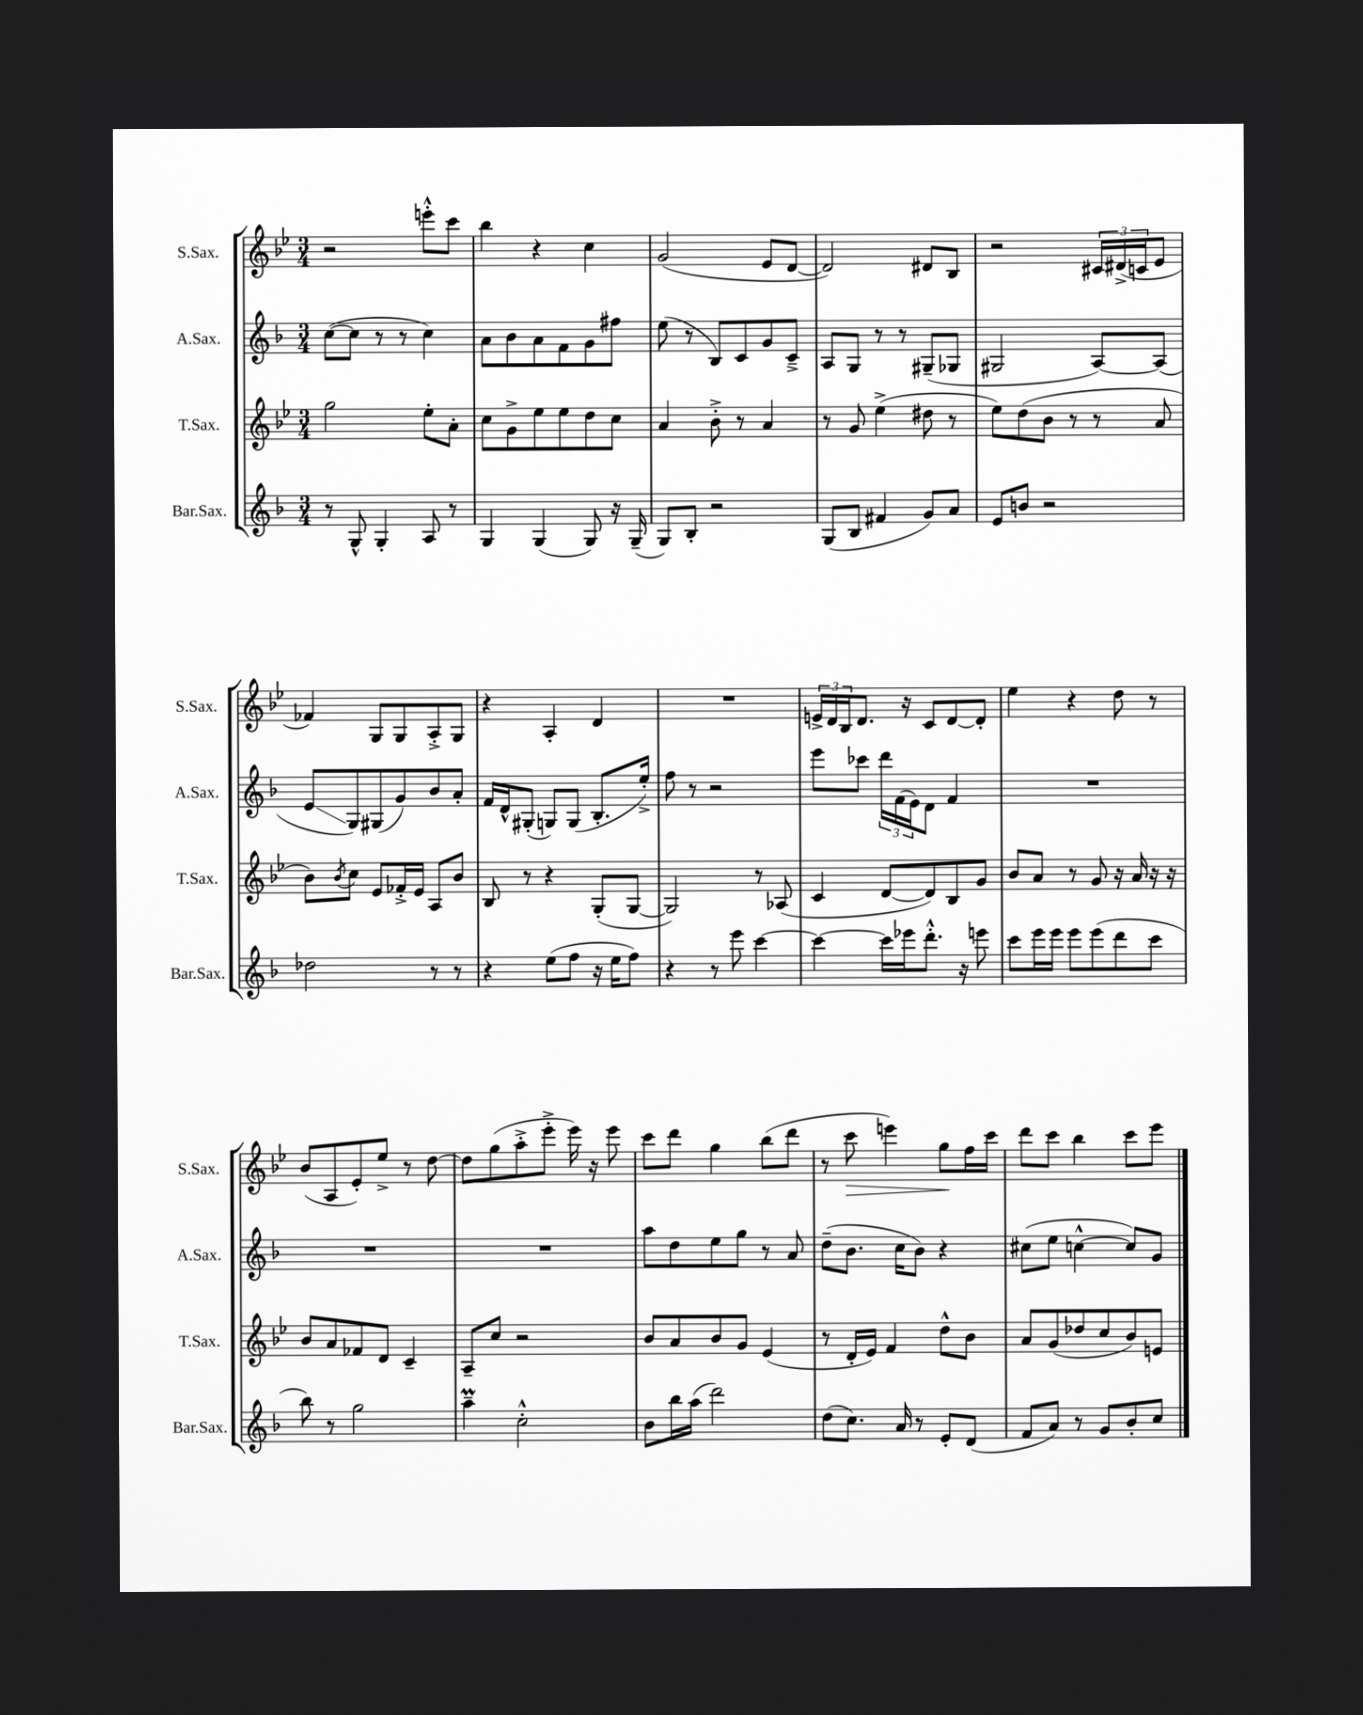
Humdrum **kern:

**kern	**kern	**kern	**kern
*staff4	*staff3	*staff2	*staff1
*clefG2	*clefG2	*clefG2	*clefG2
*k[b-]	*k[b-e-]	*k[b-]	*k[b-e-]
*M3/4	*M3/4	*M3/4	*M3/4
8r	2gg	([8cc	2r
8G^^	.	8cc]	.
4G'	.	8r	.
.	.	8r	.
8A	8ee-'	4cc)	8eee'^^
8r	8a'	.	8ccc
=	=	=	=
4G	8cc	8a	4bb-
.	8g^	8b-	.
(4G	8ee-	8a	4r
.	8ee-	8f	.
8G)	8dd	8g	4cc
16r	8cc	8ff#	.
(16G~	.	.	.
=	=	=	=
8G)	4a	(8ee	(2g
8B-'	.	8r	.
2r	8b-'^	8B-)	.
.	8r	8c	.
.	4a	8g	8e-
.	.	8c~^	[8d
=	=	=	=
(8G	8r	8A	2d])
8B-	8g	8G	.
4f#	(4ee-^	8r	.
.	.	8r	.
8g)	8dd#	(8G#~	8d#
8a	8r	8G-	8B-
=	=	=	=
8e	8ee-)	2G#	2r
8b	(8dd	.	.
2r	8b-	.	.
.	8r	.	.
.	8r	[8A)	24c#
.	.	.	(24d#^
.	.	.	24c
.	8a	(8A]	8e-
=	=	=	=
2dd-	8b-)	8e	4f-)
.	8qb-	.	.
.	8cc	8G)	.
.	8e-	(8G#	8G
.	16f-'^	8g)	8G
.	16e-	.	.
8r	8A	8b-	8A'^
8r	8b-	8a'	8G
=	=	=	=
4r	8B-	16f	4r
.	.	16d^^	.
.	8r	(8G#'	.
(8ee	4r	8G)	4A'
8ff	.	(8G	.
16r	(8G'	8.B-'	4d
16ee	.	.	.
8ff)	[8G	.	.
.	.	16ee'^)	.
=	=	=	=
4r	2G])	8ff	2.r
.	.	8r	.
8r	.	2r	.
8eee	.	.	.
[4ccc	8r	.	.
.	(8A-	.	.
=	=	=	=
4ccc_	4c	8eee	24e^
.	.	.	24d
.	.	.	24B-
.	.	8ccc-	8.d
16ccc]	[8d	24ddd	.
.	.	(24f	.
16eee-	.	.	16r
.	.	24e)	.
8.ddd'^^	8d])	8d	8c
.	8B-	4f	[8d
16r	.	.	.
8eee	8g	.	8d']
=	=	=	=
8ccc	8b-	2.r	4ee-
16eee	8a	.	.
16eee	.	.	.
8eee	8r	.	4r
(8eee	8g	.	.
8ddd	16r	.	8dd
.	16a	.	.
8ccc	16r	.	8r
.	16r	.	.
=	=	=	=
8bb-)	8b-	2.r	(8b-
8r	8a	.	8A
2gg	8f-	.	8e-')
.	8d	.	8ee-^
.	4c~	.	8r
.	.	.	[8dd
=	=	=	=
4aa~	8A~	2.r	8dd]
.	8cc	.	(8gg
2cc'^^	2r	.	8aa'^
.	.	.	8eee-'^
.	.	.	16eee-)
.	.	.	16r
.	.	.	8eee-
=	=	=	=
8b-	8b-	8aa	8ccc
16bb-	8a	8dd	8ddd
(16aa	.	.	.
2ddd)	8b-	8ee	4gg
.	8g	8gg	.
.	(4e-	8r	(8bb-
.	.	8a	8ddd
=	=	=	=
(8dd	8r	(8dd~	8r
8.cc)	16d'	8.b-	8ccc
.	16e-)	.	.
.	4f	.	4eee)
16a	.	16cc	.
8r	.	8b-)	.
8e'	8dd^^	4r	8gg
(8d	8b-	.	16ff
.	.	.	16ccc
=	=	=	=
8f	8a	(8cc#	8ddd
8a)	(8g	8ee	8ccc
8r	8dd-	[4cc^^	4bb-
8g	8cc	.	.
8b-'	8b-)	8cc])	8ccc
8cc	8e	8g	8eee-
==	==	==	==
*-	*-	*-	*-
